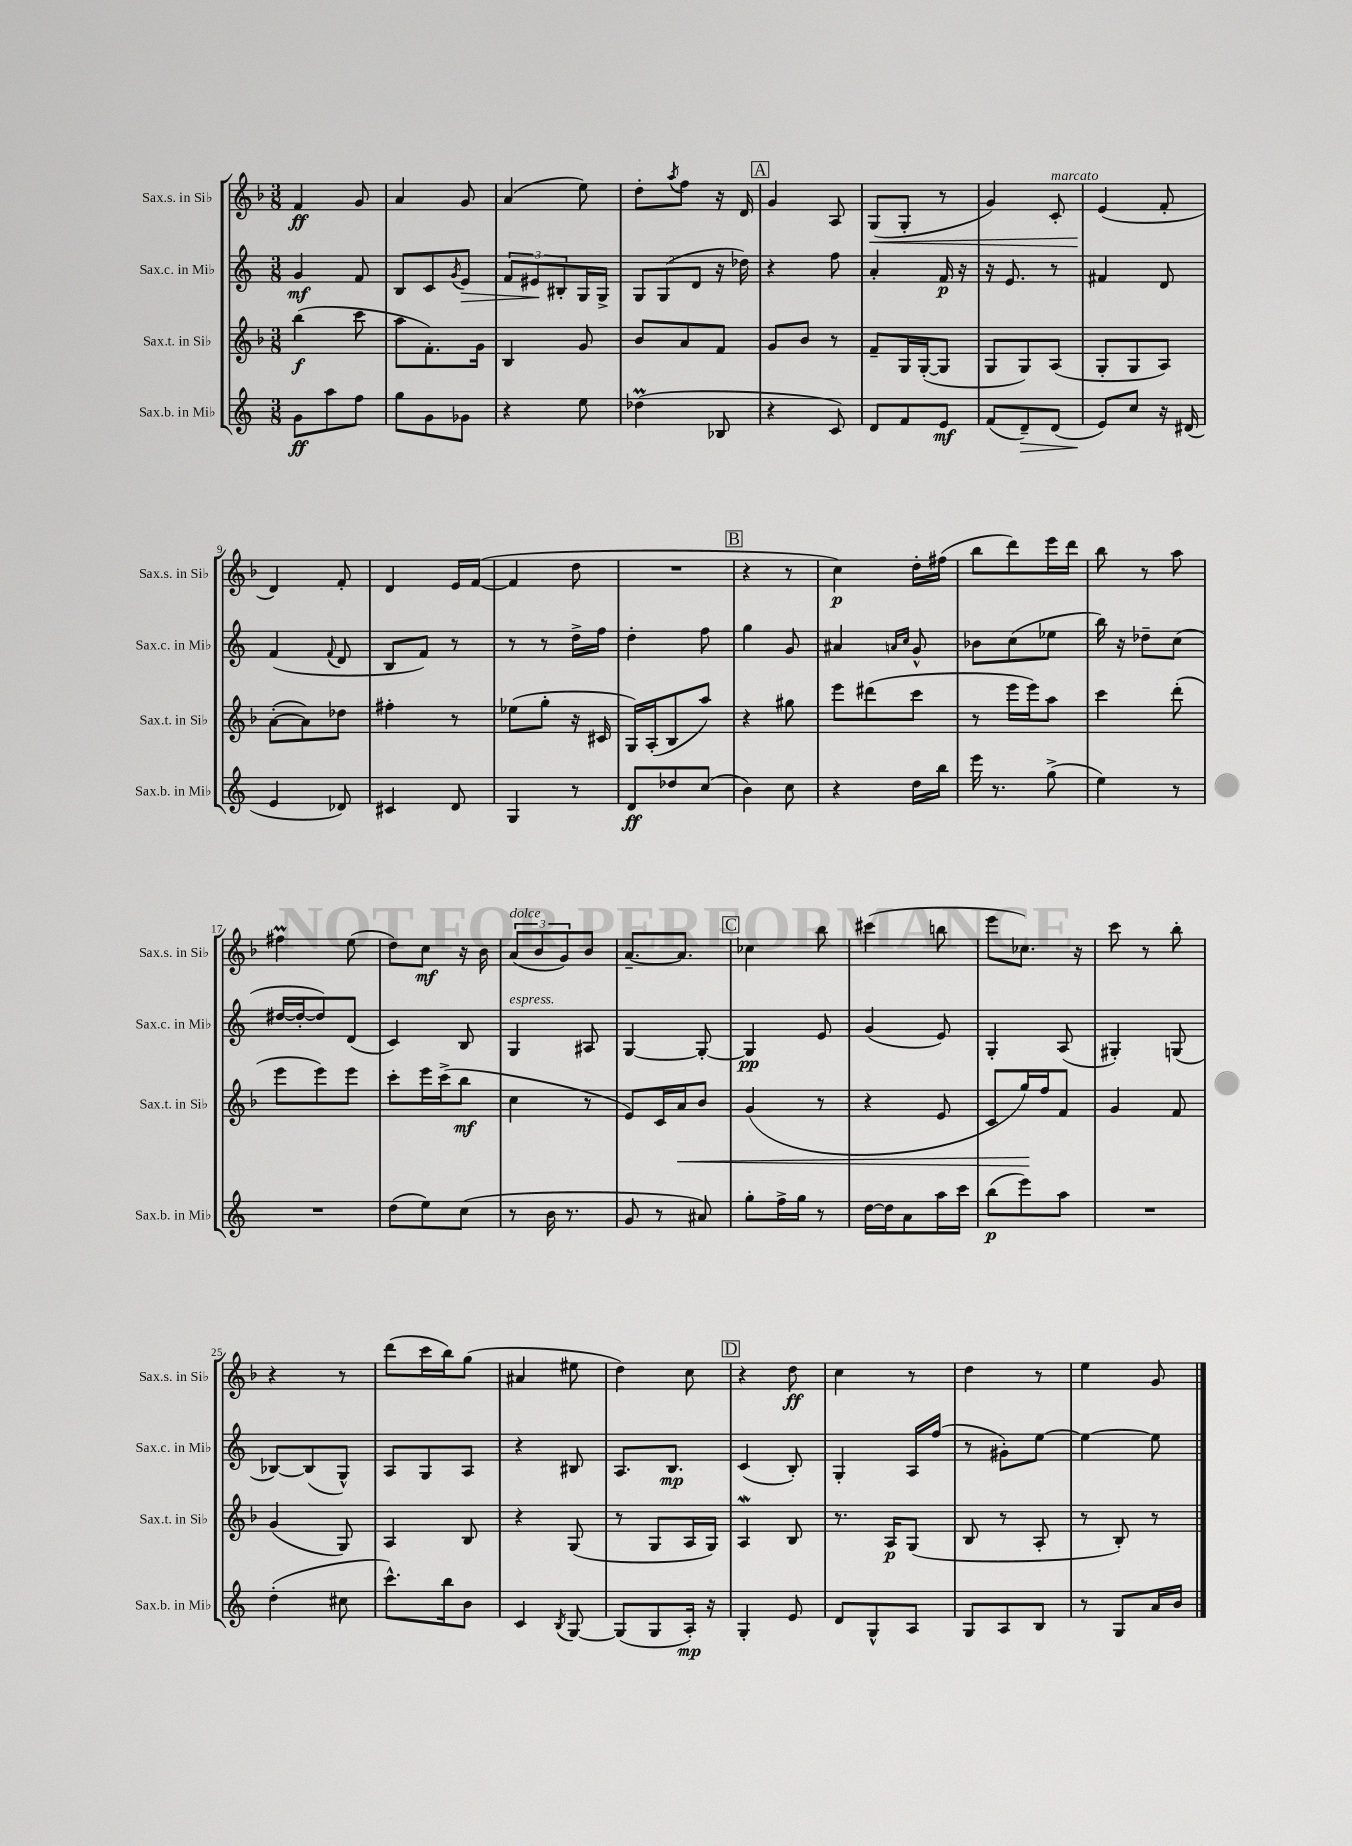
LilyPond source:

<<
\new StaffGroup <<
\new Staff = "s0" \with { instrumentName = "Sax.s. in Sib" shortInstrumentName = "Sax.s. in Sib" } {
    \clef treble \key f \major \numericTimeSignature \time 3/8
    f'4\ff g'8 |
    a'4 g'8 |
    a'4( e''8) |
    d''8-. \acciaccatura { a''8 } f''8 r16 d'16 |
    \mark \markup { \box "A" } g'4 a8 |
    g8\<( g8-. r8 |
    g'4) c'8-.^\markup { \italic "marcato" } |
    e'4\!( f'8-. |
    d'4) f'8-. |
    d'4 e'16 f'16~( |
    f'4 d''8 |
    R4. |
    \mark \markup { \box "B" } r4 r8 |
    c''4\p) d''16-. fis''16( |
    bes''8 d'''8) e'''16 d'''16 |
    bes''8 r8 a''8 |
    fis''4\prall e''8( |
    d''8) c''8\mf r16 bes'16 |
    \tuplet 3/2 { a'8^\markup { \italic "dolce" }( bes'8 g'8) } bes'8 |
    a'8.~-- a'8. |
    \mark \markup { \box "C" } ces''4 bes''8 |
    cis'''4( b''8 |
    e'''8 ces''8.) r16 |
    c'''8 r8 bes''8-. |
    r4 r8 |
    d'''8( c'''16 bes''16) g''8( |
    ais'4 eis''8 |
    d''4) c''8 |
    \mark \markup { \box "D" } r4 d''8\ff |
    c''4 r8 |
    d''4 r8 |
    e''4 g'8 \bar "|." |
}
\new Staff = "s1" \with { instrumentName = "Sax.c. in Mib" shortInstrumentName = "Sax.c. in Mib" } {
    \clef treble \key c \major \numericTimeSignature \time 3/8
    g'4\mf f'8 |
    b8 c'8 \acciaccatura { g'8 } e'8\> |
    \tuplet 3/2 { f'8 eis'8\! bis8-. } g16 g16-> |
    \tuplet 3/2 { g8 g8( d'8 } r16 des''16) |
    \mark \markup { \box "A" } r4 f''8 |
    a'4-. f'16\p r16 |
    r16 e'8. r8 |
    fis'4 d'8 |
    f'4( \appoggiatura { f'8 } d'8 |
    b8 f'8) r8 |
    r8 r8 d''16-> f''16 |
    d''4-. f''8 |
    \mark \markup { \box "B" } g''4 g'8 |
    ais'4 \grace { a'16 c''16 } g'8-^ |
    bes'8 c''8( ees''8 |
    b''16) r16 des''8-- c''8( |
    dis''16~ dis''16~-. dis''8) d'8( |
    c'4) b8 |
    g4^\markup { \italic "espress." } ais8 |
    g4~ g8~-. |
    \mark \markup { \box "C" } g4\pp e'8 |
    g'4( e'8) |
    g4-. a8( |
    gis4-.) g8( |
    bes8~) bes8( g8-^) |
    a8 g8 a8 |
    r4 bis8 |
    a8. b8.\mp |
    \mark \markup { \box "D" } c'4( b8-.) |
    g4-. a16 f''16( |
    r8 gis'8-.) e''8~ |
    e''4~ e''8 \bar "|." |
}
\new Staff = "s2" \with { instrumentName = "Sax.t. in Sib" shortInstrumentName = "Sax.t. in Sib" } {
    \clef treble \key f \major \numericTimeSignature \time 3/8
    bes''4\f( c'''8 |
    a''8 f'8.-.) g'16 |
    bes4 g'8 |
    bes'8 a'8 f'8 |
    \mark \markup { \box "A" } g'8 bes'8 r8 |
    f'8-- g16 g16~-.( g8 |
    g8 g8) a8( |
    g8-. g8 a8) |
    a'8~-.( a'8) des''8 |
    fis''4-. r8 |
    ees''8( g''8-. r16 cis'16 |
    g16) a16-.( bes8 a''8) |
    \mark \markup { \box "B" } r4 gis''8 |
    e'''8 dis'''8( c'''8 |
    r8 e'''16 e'''16) a''8 |
    c'''4 d'''8-.( |
    e'''8 e'''8) e'''8 |
    c'''8-. e'''16 c'''16->( bes''8\mf |
    c''4 r8 |
    e'8) c'16 a'16\< bes'8 |
    \mark \markup { \box "C" } g'4( r8 |
    r4 e'8 |
    c'8 g''16\!) f''16 f'8 |
    g'4 f'8 |
    g'4( g8) |
    a4 bes8 |
    r4 g8( |
    r8 g8 a16 g16) |
    \mark \markup { \box "D" } a4\mordent bes8 |
    r8. a16\p g8( |
    bes8 r8 a8-. |
    r8 bes8-.) r8 \bar "|." |
}
\new Staff = "s3" \with { instrumentName = "Sax.b. in Mib" shortInstrumentName = "Sax.b. in Mib" } {
    \clef treble \key c \major \numericTimeSignature \time 3/8
    g'8\ff a''8 f''8 |
    g''8 g'8 ges'8 |
    r4 e''8 |
    des''4\prall( bes8 |
    \mark \markup { \box "A" } r4 c'8) |
    d'8 f'8 e'8\mf |
    f'8( d'8--\>) d'8( |
    e'8\!) c''8 r16 dis'16( |
    e'4 des'8) |
    cis'4 d'8 |
    g4 r8 |
    d'8\ff des''8 c''8( |
    \mark \markup { \box "B" } b'4) c''8 |
    r4 d''16 b''16 |
    e'''16 r8. g''8->( |
    e''4) r8 |
    R4. |
    d''8( e''8) c''8( |
    r8 b'16 r8. |
    g'8 r8 ais'8) |
    \mark \markup { \box "C" } g''8-. f''16-> g''16 r8 |
    d''16~ d''16 a'8 a''16 c'''16 |
    b''8\p( e'''8) a''8 |
    R4. |
    d''4-.( cis''8 |
    c'''8.-^) b''16 b'8 |
    c'4 \acciaccatura { b8 } g8~ |
    g8( g8 a16-.\mp) r16 |
    \mark \markup { \box "D" } g4-. e'8 |
    d'8 g8-^ a8 |
    g8 a8 b8 |
    r8 g8 a'16 b'16 \bar "|." |
}
>>
>>
